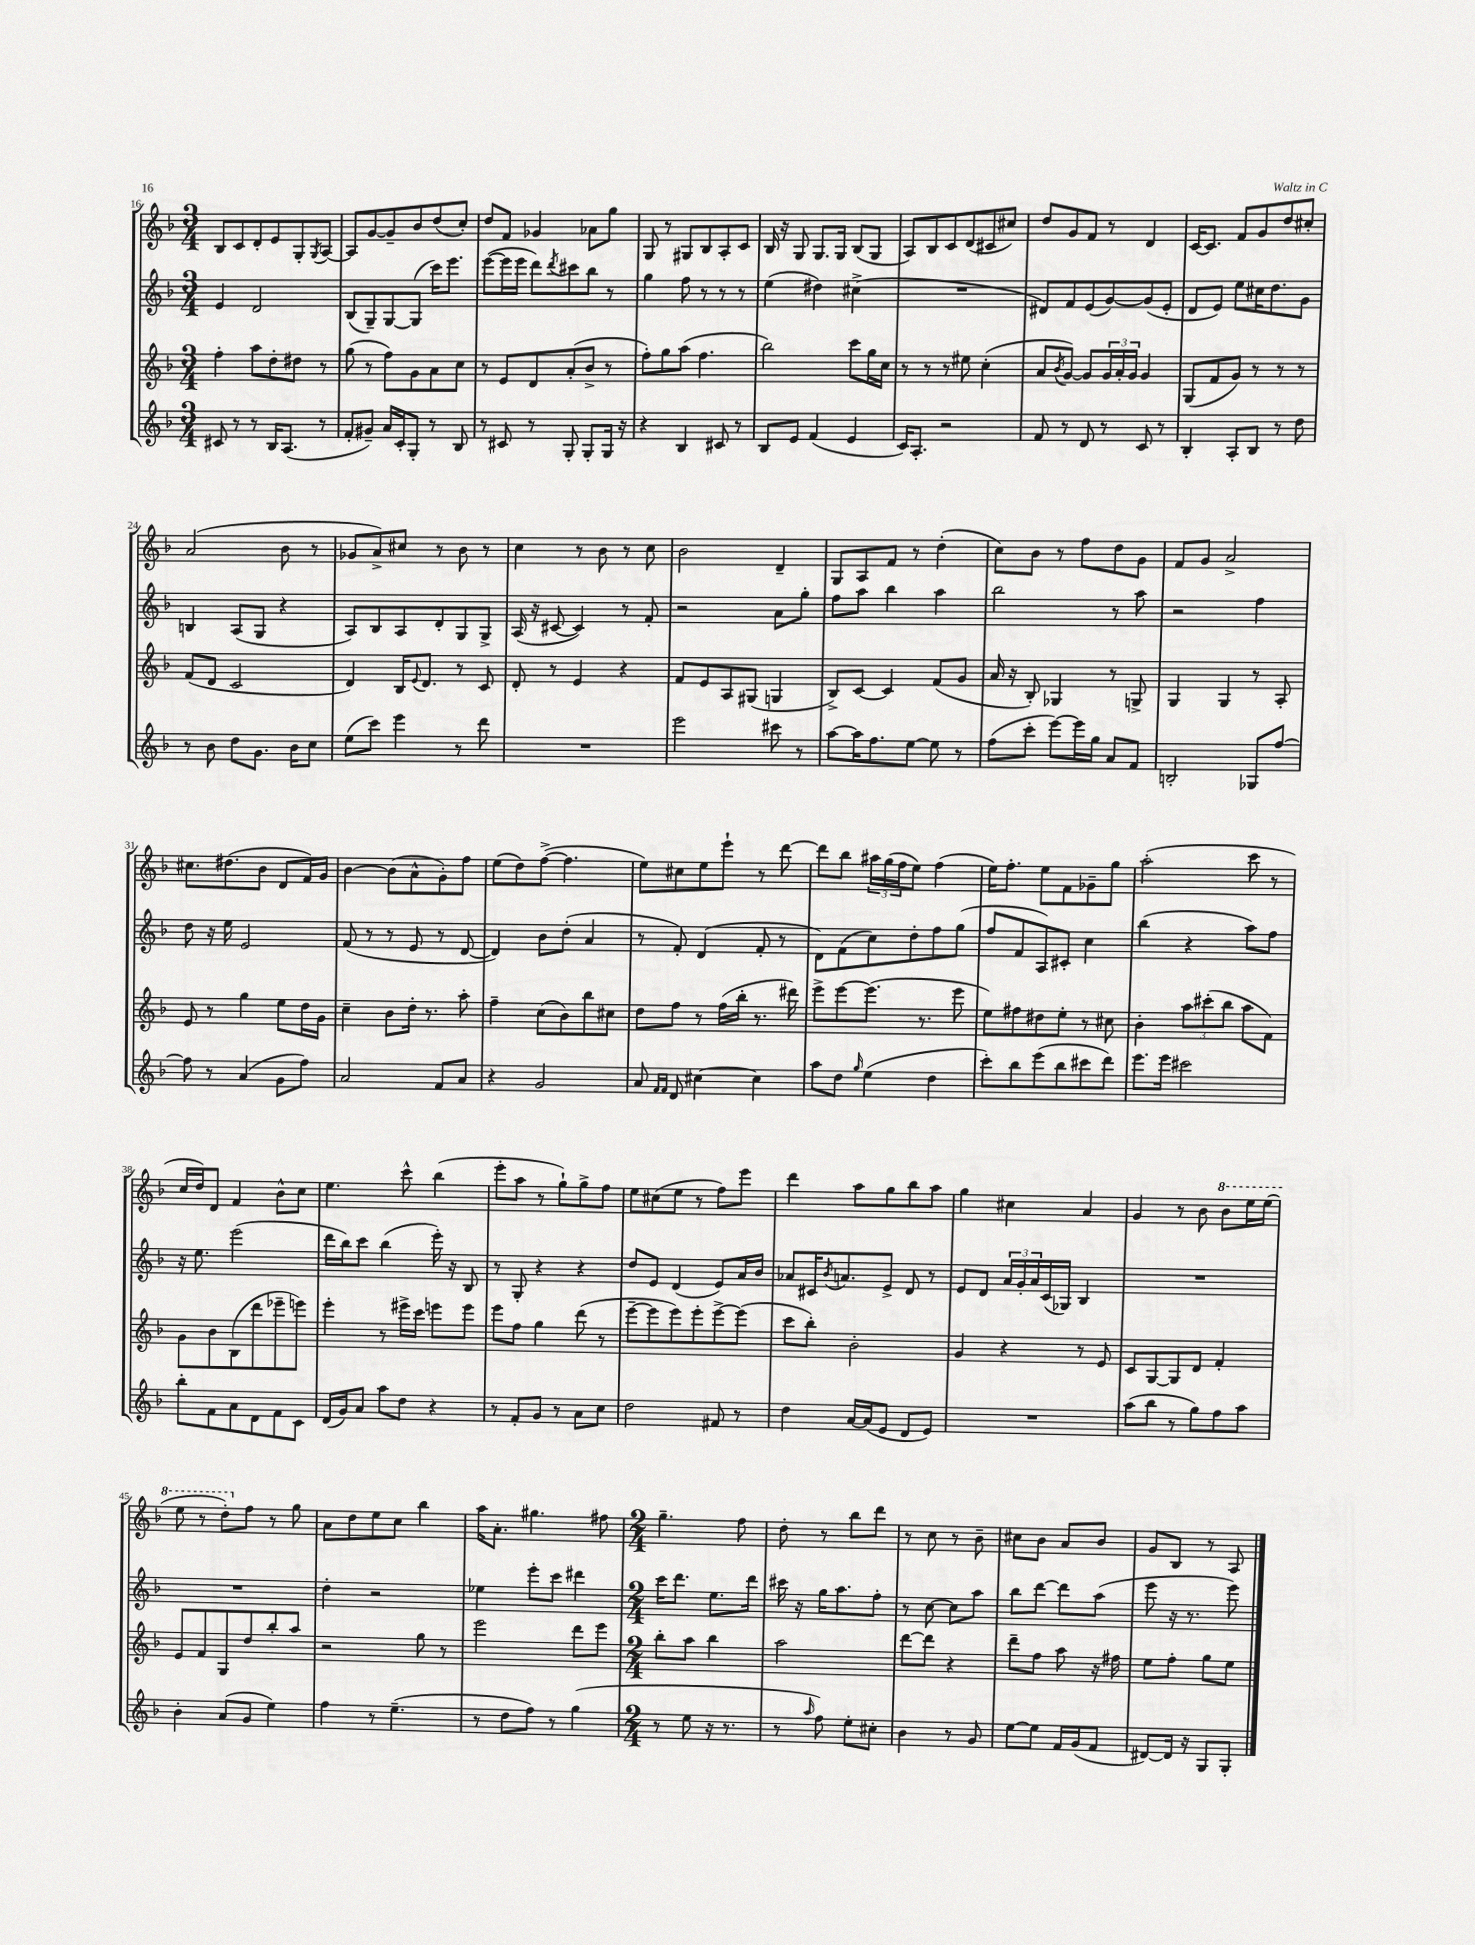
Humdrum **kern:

**kern	**kern	**kern	**kern
*part4	*part3	*part2	*part1
*staff4	*staff3	*staff2	*staff1
*clefG2	*clefG2	*clefG2	*clefG2
*k[b-]	*k[b-]	*k[b-]	*k[b-]
*M3/4	*M3/4	*M3/4	*M3/4
=16	=16	=16	=16
8c#X/	4ff'\	4e/	8B-/L
8r	.	.	8c/
8r	8aa\L	2d/	8d'/
16B-/KL	8dd'\	.	8e/
(8.A/J	.	.	.
.	8dd#X\J	.	8G'/
.	.	.	8qG/
8r	8r	.	[8A/J
=17	=17	=17	=17
8f'/L	(8gg\	(8B-/L	8A/L]
8g#X~/J)	8r	8G~/)	[8g/
16a/LL	8ff\L)	[8G/	8g~/]
16c'/J	.	.	.
8G'/J	8g\	(8G/J]	8b-/
8r	8a\	16ccc\KL)	(8dd/
.	.	8.eee\J	.
8B-/	8cc\J	.	8cc'/J)
=18	=18	=18	=18
8r	8r	([8eee\L	8dd/L
8c#X/	8e/L	16eee\L]	8f/J
.	.	16eee\JJ	.
8r	8d/	8ddd\L)	4g-X/
.	.	8qddd/	.
8G'/	(8a'/	8ccc#X\	.
8G'/L	8b-^/J	8bb-\J	8a-X\L
16G/Jk	8r	8r	8gg\J
16r	.	.	.
=19	=19	=19	=19
4r	8ff'\L)	4gg\	8G/
.	8gg\	.	8r
4B-/	(8aa\J	8ff\	8G#X/L
.	4.ff\	8r	8B-/
8c#X/	.	8r	8A'/
8r	.	8r	8c/J
=20	=20	=20	=20
8B-/L	2bb-\)	(4ee\	16B-/
.	.	.	16r
8e/J	.	.	8G/
(4f/	.	4dd#X\)	8.G/L
.	.	.	16G/Jk
4e/	8ccc\L	(4cc#X^\	(8B-/L
.	16gg\L	.	8G/J
.	16cc\JJ	.	.
=21	=21	=21	=21
16c/KL)	8r	2.r	8A/L)
8.A'/J	.	.	.
.	8r	.	8B-/
2r	8r	.	8c/
.	8ee#X\	.	(8d/
.	(4cc'\	.	8c#X/
.	.	.	8cc#X/J)
=22	=22	=22	=22
8f/	8a/L	8d#X/L)	8dd/L
.	8qb-/	.	.
8r	[8g/J)	8f/	8g/
8d/	8g/L]	(8e/	8f/J
8r	24g/L	[8g/)	8r
.	24a'/	.	.
.	24g/JJ	.	.
8c/	4g/	(8g/]	4d/
8r	.	8e'/J	.
=23	=23	=23	=23
4B-'/	(8G/L	8d/L	[16c/KL
.	.	.	8.c/J]
.	8f/	8e/J)	.
8A'/L	8g/J)	8ee\L	8f/L
8B-/J	8r	16cc#X\K	8g/
.	.	8.dd\	.
8r	8r	.	8dd/
8dd\	8r	8g\J	8cc#X'/J
!!LO:LB:g=z
=24	=24	=24	=24
8r	(8f/L	4Bn/	(2a/
8b-\	8d/J	.	.
8dd\L	2c/	(8A/L	.
8.g\J	.	8G/J	.
.	.	4r	8b-\
16b-\KL	.	.	.
8cc\J	.	.	8r
=25	=25	=25	=25
(8ee\L	4d/)	8A/L)	8g-X/L
8ccc\J)	.	8B-/	8a^/)
4eee\	16B-/KL	8A/	8cc#X/J
.	8qqe/	.	.
.	8.d/J	.	.
.	.	8d'/	8r
8r	8r	8G/	8b-\
8ddd\	8c/	8G^/J	8r
=26	=26	=26	=26
2.r	8d'/	(16A/	4cc\
.	.	16r	.
.	8r	[8c#X/	.
.	4e/	4c#/])	8r
.	.	.	8b-\
.	4r	8r	8r
.	.	8f'/	8cc\
=27	=27	=27	=27
2eee\	8f/L	2r	2b-\
.	8e/	.	.
.	8A/	.	.
.	(8G#X/J	.	.
8ccc#X\	4Gn/	8a\L	4d~/
8r	.	8gg'\J	.
=28	=28	=28	=28
[8aa\L	8B-^/L)	8ff\L	8G/L
16aa\K]	[8c/J	8aa\J	8A/
8.ff\	.	.	.
.	4c/]	4bb-\	8f/J
[8ee\J	.	.	8r
8ee\]	(8f/L	4aa\	(4dd'\
8r	8g/J	.	.
=29	=29	=29	=29
(8ff\L	16a/	2bb-\	8cc\L)
.	16r	.	.
8ccc'\J	8B-'/)	.	8b-\J
[8eee\L)	4G-X/	.	8r
16eee\L]	.	.	8ff\L
16gg\JJ	.	.	.
8a/L	8r	8r	8dd\
8f/J	8Gn^/	8aa\	8g\J
=30	=30	=30	=30
2Bn'/	4G/	2r	8f/L
.	.	.	8g/J
.	4G/	.	2a^/
8G-X/L	8r	4ff\	.
[8ff/J	8A'/	.	.
!!LO:LB:g=z
=31	=31	=31	=31
8ff\]	8e/	8dd\	8.cc#X\L
8r	8r	16r	.
.	.	16ee\	(8.dd#X\
(4a/	4gg\	2e/	.
.	.	.	8b-\J
8g\L	8ee\L	.	8d/L
8ff\J)	16dd\L	.	16f/L)
.	16g\JJ	.	16g/JJ
=32	=32	=32	=32
2a/	4cc~\	(8f/	[4b-\
.	.	8r	.
.	8b-\L	8r	(8b-\L]
.	16dd'\Jk	8e/	8a^^\
.	8.r	.	.
8f/L	.	8r	8g'\)
8a/J	8aa'\	[8d/	8ff\J
=33	=33	=33	=33
4r	4ff~\	4d/])	(8ee\L
.	.	.	8dd\)
2g/	(8cc\L	8b-\L	([8ff^\J
.	8b-\)	(8dd'\J	4.ff\]
.	8bb-\	4a/	.
.	8cc#X\J	.	.
=34	=34	=34	=34
8a/	8dd\L	8r	8ee\L)
16qqf/LL	.	.	.
16qqf/JJ	.	.	.
8d/	8ff\J	8f'/)	8cc#X\
[4cc#X\	8r	(4d/	8ee\
.	(16ff\LL	.	8eee`\J
.	16bb-'\JJ	.	.
4cc#\]	8.r	8f'/	8r
.	.	8r	[8ddd\
.	16ddd#X\)	.	.
=35	=35	=35	=35
8aa\L	8eee^\L	8d\L)	8ddd\L]
8dd\J	[8eee\	(8f\	8bb-\J
16qqgg/	.	.	.
(4ee\	(8.eee\J]	8cc\)	24aa#X\LL
.	.	.	(24gg\
.	.	.	24ff\J
.	.	8dd'\	8ee\J)
.	8.r	.	.
4dd\	.	8ff\	(4ff\
.	8eee\	(8gg\J	.
=36	=36	=36	=36
8ccc'\L)	8ee\L)	8ff/L	16ee\KL)
.	.	.	8.ff'\J
8bb-\	8ff#X\	8f/	.
(8eee\	8dd#X\	8A/)	8ee\L
8bb-\	8ee'\J	8c#X'/J	8f\
8ccc#X\	8r	4cc\	8g-X~\
8ddd\J)	8cc#X\	.	8gg\J
=37	=37	=37	=37
8.eee\L	4b-'\	(4bb-\	(2aa'\
16eee\Jk	.	.	.
2ccc#X\	12aa\L	4r	.
.	(12ccc#X'\	.	.
.	12bb-\J	.	.
.	8aa\L	8aa\L)	8ccc\
.	8f\J)	8ff\J	8r
!!LO:LB:g=z
=38	=38	=38	=38
8bb-'\L	8g\L	16r	16cc/LL
.	.	8.ee\	16dd/J)
8f\	8b-\	.	8d/J
8a\	(8B-\	(2eee\	4f/
8d\	8ddd\	.	.
8f\	8eee-X~\	.	8b-^^\L
8c\J	8eeen\J)	.	8cc\J
=39	=39	=39	=39
(16d/LL	4eee'\	16ddd\LL	4.ee\
16g/J)	.	16bb-\J)	.
8a/J	.	8ccc\J	.
8aa\L	8r	(4bb-\	.
8dd\J	16eee#X^\LL	.	8ccc^^\
.	16ccc\JJ	.	.
4r	8eeen\L	16eee'\)	(4bb-\
.	.	16r	.
.	8eee\J	8B-/	.
=40	=40	=40	=40
8r	8eee\L	8r	8eee'\L
8f'/L	8ff\J	8G'/	8aa\J
8g/J	4gg\	4r	8r
8r	.	.	8gg`\L)
8a\L	(8ddd\	4r	8gg^\
8cc\J	8r	.	8ff\J
=41	=41	=41	=41
2dd\	[8eee~\L	8dd/L	8ee\L
.	8eee\]	8e/J	(8cc#X\
.	8eee\)	(4d/	8ee\J
.	8eee'\	.	8r
8f#X/	[8eee^\	8e/L)	8ff\L)
8r	(8eee\J]	16a/L	8eee\J
.	.	16b-/JJ	.
=42	=42	=42	=42
4dd\	8ccc\L	8a-X/L	4ddd\
.	8bb-'\J)	16c#X/K	.
.	.	8qb-/	.
.	.	8.an/	.
[16a/LL	2b-'\	.	8aa\L
(16a/J]	.	.	.
8e/J	.	8e^/J	8gg\
8d/L	.	8d/	8bb-\
8e/J)	.	8r	8aa\J
=43	=43	=43	=43
2.r	4g/	8e/L	4gg\
.	.	8d/J	.
.	4r	24a/LL	4cc#X\
.	.	24g'/	.
.	.	24a/	.
.	.	(16c/	.
.	.	16G-X/JJ)	.
.	8r	4B-/	4a/
.	8e/	.	.
=44	=44	=44	=44
(8aa\L	8c/L	2.r	4g/
8bb-\J	[8G/	.	.
8r	8G/]	.	8r
8gg\L)	8d/J	.	8b-\
*	*	*	*8va
8ff\	4f'/	.	8bb-\L
8aa\J	.	.	16eee\L
.	.	.	(16eee\JJ
!!LO:LB:g=z
=45	=45	=45	=45
4b-'\	8e/L	2.r	8eee\
.	8f/	.	8r
(8a/L	8G/	.	8ddd'\L)
*	*	*	*X8va
8g/J	8dd/	.	8ff\J
4ee\)	8bb-'/	.	8r
.	8aa/J	.	8gg\
=46	=46	=46	=46
4ff\	2r	4dd'\	8a\L
.	.	.	8dd\
8r	.	2r	8ee\
(4.ee~\	.	.	8cc\J
.	8gg\	.	4bb-\
.	8r	.	.
=47	=47	=47	=47
8r	2eee\	4ee-X\	16aa\KL
.	.	.	8.a'\J
8dd\L	.	.	.
8ff\J)	.	8eee'\L	4.gg#X\
8r	.	8ccc\J	.
(4gg\	8ddd\L	4ddd#X\	.
.	8eee\J	.	8ff#X\
=48	=48	=48	=48
*M2/4	*M2/4	*M2/4	*M2/4
8r	8bb-'\L	16ccc\KL	4.gg~\
.	.	8.ddd\J	.
8ee\	8aa\J	.	.
16r	4bb-\	8.ee\L	.
8.r	.	.	.
.	.	.	8ff\
.	.	16ddd\Jk	.
=49	=49	=49	=49
8r	2aa\	16ccc#X\	8dd'\
.	.	16r	.
16qqaa/	.	.	.
8ff\)	.	16gg\KL	8r
.	.	8.aa\	.
8ee'\L	.	.	8bb-\L
8cc#X'\J	.	8ff'\J	8ddd\J
=50	=50	=50	=50
4b-\	[8ddd\L	8r	8r
.	8ddd\J]	[8cc\	8cc\
8r	4r	8cc\L]	8r
8g/	.	8aa\J	8b-~\
=51	=51	=51	=51
[8ee\L	8ddd~\L	8bb-\L	8cc#X\L
8ee\J]	8ff\J	[8ddd\J	8b-\J
16f/LL	8aa\	8ddd\L]	8a/L
(16g/J	.	.	.
8f/J	16r	(8aa\J	8b-/J
.	16ff#X\	.	.
=52	=52	=52	=52
[8d#X/L)	8ee\L	8eee\	8g/L
16d#/Jk]	8ff'\J	16r	8B-/J
16r	.	8.r	.
8G/L	8gg\L	.	8r
8G'/J	8ee\J	8eee\)	8A/
==	==	==	==
*-	*-	*-	*-
